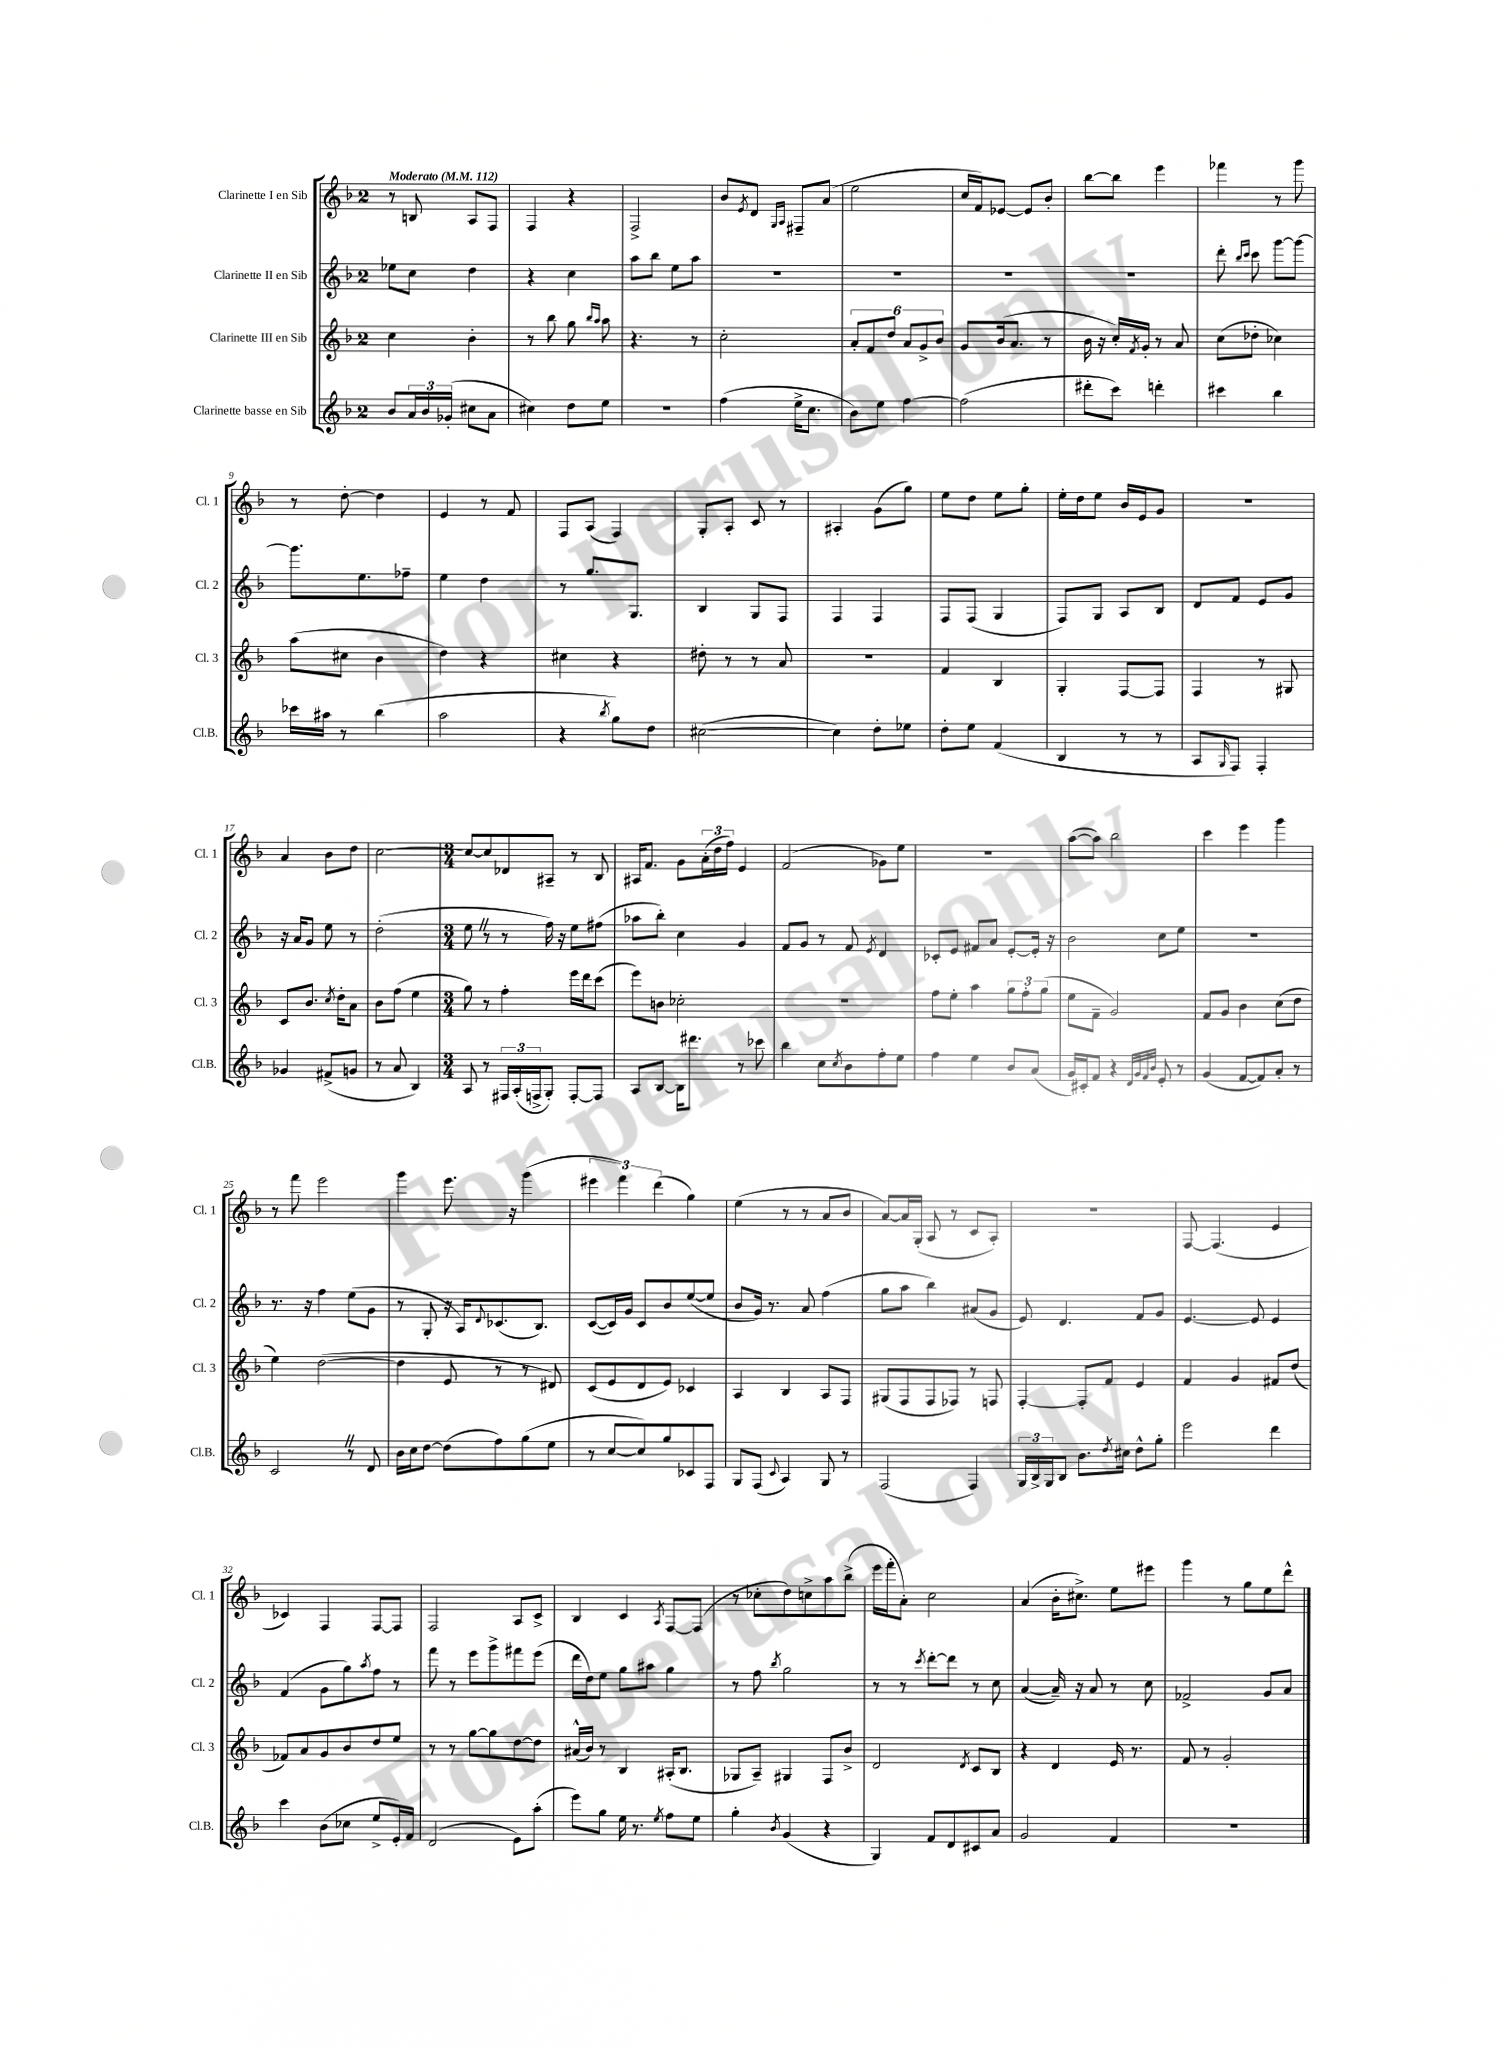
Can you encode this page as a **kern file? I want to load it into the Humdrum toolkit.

**kern	**kern	**kern	**kern
*staff4	*staff3	*staff2	*staff1
*clefG2	*clefG2	*clefG2	*clefG2
*k[b-]	*k[b-]	*k[b-]	*k[b-]
*M2/4	*M2/4	*M2/4	*M2/4
*MM112	*MM112	*MM112	*MM112
8b-	4cc	8ee-	8r
24a	.	8cc	8B
24b-	.	.	.
(24g-'	.	.	.
8cc#	4b-'	4dd	8A
8a	.	.	8F
=	=	=	=
4cc#)	8r	4r	4F
.	8bb-	.	.
8dd	8gg	4cc	4r
.	16qqbb-	.	.
.	16qqaa	.	.
8ee	8aa	.	.
=	=	=	=
2r	4.r	8aa	2F^
.	.	8bb-	.
.	.	8ee	.
.	8r	8aa	.
=	=	=	=
(4ff	2cc'	2r	8b-
.	.	.	8qe
.	.	.	8d
.	.	.	16qqG
.	.	.	16qqA
16ee^	.	.	8F#~
8.cc	.	.	.
.	.	.	(8a
=	=	=	=
8b-)	12a'	2r	2ee
.	12f	.	.
8ee	.	.	.
.	12dd	.	.
[4ff	12a	.	.
.	12g^	.	.
.	12b-	.	.
=	=	=	=
(2ff]	8g	2r	16cc
.	.	.	16f)
.	(16b-	.	[8e-
.	8.a	.	.
.	.	.	8e-]
.	8r	.	8b-'
=	=	=	=
8ddd#'	16b-	2r	[8bb-
.	16r	.	.
8ccc)	16cc')	.	8bb-]
.	8qf	.	.
.	16g'	.	.
4ddd'	8r	.	4eee
.	8a	.	.
=	=	=	=
4ccc#	(8cc	8ddd'	4fff-
.	.	16qqbb-	.
.	.	16qqccc	.
.	8dd-'	8ccc	.
4bb-	4cc-)	[8ggg	8r
.	.	8ggg_	8ggg
=	=	=	=
16ccc-	(8aa	8.ggg]	8r
16aa#	.	.	.
8r	8cc#	.	[8dd'
.	.	8.ee	.
(4bb-	4b-	.	4dd]
.	.	8ff-~	.
=	=	=	=
2aa	4dd)	4ee	4e
.	4r	4dd	8r
.	.	.	8f
=	=	=	=
4r	4cc#	8r	8F
.	.	8.gg	(8A
8qbb-	.	.	.
8gg)	4r	.	4F)
.	.	8.G	.
8dd	.	.	.
=	=	=	=
([2cc#	8dd#'	4B-	8G'
.	8r	.	8A'
.	8r	8G	8c
.	8a	8F	8r
=	=	=	=
4cc#])	2r	4F	4A#'
8dd'	.	4F	(8g
8ee-	.	.	8gg)
=	=	=	=
8dd'	4f	8F	8ee
8ee	.	(8F	8dd
(4f	4B-	4G	8ee
.	.	.	8gg'
=	=	=	=
4B-	4G'	8F)	16ee'
.	.	.	16dd
.	.	8G	8ee
8r	[8F	8A	16b-
.	.	.	16e
8r	8F]	8B-	8g
=	=	=	=
8A	4F	8d	2r
16qqG	.	.	.
8F)	.	8f	.
4F'	8r	8e	.
.	8G#	8g	.
=	=	=	=
4g-	8c	16r	4a
.	.	16a	.
.	8.b-	8g	.
(8f#^	.	8ee	8b-
.	8qcc	.	.
.	16dd'	.	.
8g	8a	8r	8dd
=	=	=	=
8r	8b-	(2dd'	[2cc
8a	(8ff	.	.
4B-)	4ee	.	.
=	=	=	=
*M3/4	*M3/4	*M3/4	*M3/4
8A	8gg)	8ee	8cc_
8r	8r	8r	8cc]
24F#	4ff'	8r	8d-
(24A'	.	.	.
24F^	.	.	.
8G')	.	16ff)	8A#~
.	.	16r	.
[8F'	16eee	8ee	8r
.	16ddd	.	.
8F]	(8ccc	(8ff#	8B-
=	=	=	=
8A	8eee)	8aa-	16A#
.	.	.	8.f
[8B-	8b	8bb-')	.
16B-]	2cc-'	4cc	8g
8.ddd#	.	.	.
.	.	.	(24a'
.	.	.	24dd
.	.	.	24ff)
8r	.	4g	4e
8ccc-	.	.	.
=	=	=	=
4bb-	2.r	8f	(2f
.	.	8g	.
8cc	.	8r	.
8qcc	.	.	.
8b-	.	8f	.
.	.	8qe	.
8ff'	.	4d	8g-)
8ee	.	.	8ee
=	=	=	=
4ff	8ff	8c-'	2.r
.	8ee'	8e	.
4ee	4aa	8f#	.
.	.	8a	.
8b-	12gg	[8e'	.
.	12ff'	.	.
(8a	.	16e']	.
.	(12gg	.	.
.	.	16r	.
=	=	=	=
16g)	8ee	2b-	([8aa
16c#'	.	.	.
8f	8f~	.	8aa])
4r	2g)	.	2bb-
32qqd	.	.	.
32qqg	.	.	.
32qqf	.	.	.
32qqb-	.	.	.
8e'	.	8cc	.
8r	.	8ee	.
=	=	=	=
(4g	8f	2.r	4ccc
.	8g	.	.
[8f	4b-	.	4eee
8f])	.	.	.
8a'	(8cc	.	4ggg
8r	8dd	.	.
=	=	=	=
2c	4ee)	8.r	8r
.	.	.	8fff
.	.	16r	.
.	([2dd	4ff	2eee
8r	.	(8ee	.
8d	.	8g	.
=	=	=	=
16b-	4dd]	8r	4ggg
16cc	.	.	.
[8dd	.	8G'	.
(8dd]	8e	16r	8.eee
.	.	16A)	.
.	.	8qqd	.
8ff)	8r	(8.c-	.
.	.	.	16r
(8gg	8r	.	(4ggg
.	.	8.B-)	.
8ee	8d#)	.	.
=	=	=	=
8r	(8c	([8c	6eee#
[8cc	8e	16c])	.
.	.	.	6fff)
.	.	16g	.
8cc])	8d	8c	.
.	.	.	(6ddd
8gg	8e)	8b-	.
8c-	4c-	([8ee	4gg)
8F	.	8ee]	.
=	=	=	=
8G	4A	8b-	(4ee
(8F	.	16g)	.
.	.	8.r	.
8qqc	.	.	.
4A)	4B-	.	8r
.	.	8a	8r
8G	8A	(4ff	8a
8r	8F	.	8b-
=	=	=	=
(2F	(8G#	8gg	[8a)
.	8F	8aa	16a]
.	.	.	(16G'
.	8F	4bb-)	8A
.	8F-)	.	8r
4F)	8r	(8a#	8c
.	8F	8g	8A')
=	=	=	=
24G	[4F'	8e)	2.r
24B-^	.	.	.
24G	.	.	.
8B-	.	4.d	.
8.b-	8F']	.	.
.	8f	.	.
8qdd	.	.	.
16cc#	.	.	.
8dd^^	4e	8f	.
8gg'	.	8g	.
=	=	=	=
2eee	4f	[4.e	[8F
.	.	.	(4.F]
.	4g	.	.
.	.	8e]	.
4ddd	8f#	4e	4e
.	(8dd	.	.
=	=	=	=
4ccc	8f-)	(4f	4c-)
.	8a	.	.
(8b-	8g	8g	4F
8cc-	8b-	8gg)	.
.	.	8qaa	.
8ee^	8dd	8ff	[8F
16e')	8ee	8r	8F]
16f	.	.	.
=	=	=	=
(2d	8r	8fff	2F
.	8r	8r	.
.	[8gg	8eee	.
.	8gg]	8ggg^	.
8e)	[8dd	8fff#	8A
(8aa'	8dd]	(8eee	8c^
=	=	=	=
8eee)	(16a#^^	16ddd	4B-
.	16b-)	16dd)	.
8gg	8r	8ee	.
16ee	4B-	8gg	4c
8.r	.	.	.
.	.	8aa#	.
8qee	.	.	8qA
8ff	(16A#'	4gg	[8F
.	8.B-	.	.
8ee	.	.	(8F]
=	=	=	=
4gg'	8G-	8r	8r
.	8A~)	8ff	8cc-'
8qb-	.	8qbb-	.
(4g	4G#	2gg	8dd)
.	.	.	8cc^
4r	8F	.	8aa
.	8b-^	.	(8bb-^
=	=	=	=
4G)	2d	8r	16eee
.	.	.	16fff'
.	.	8r	8a')
.	.	8qccc	.
8f	.	[8ddd'	2cc
8d	.	8ddd]	.
.	8qd	.	.
8c#	8c	8r	.
8a	8B-	8cc	.
=	=	=	=
2g	4r	([4a	(4a
.	4d	16a~])	16b-'
.	.	16r	8.cc#^)
.	.	8a	.
4f	16e	8r	8ee
.	8.r	.	.
.	.	8cc	8eee#
=	=	=	=
2.r	8f	2f-^	4ggg
.	8r	.	.
.	2g'	.	8r
.	.	.	8gg
.	.	8g	8ee
.	.	8a	8ddd^^
==	==	==	==
*-	*-	*-	*-
